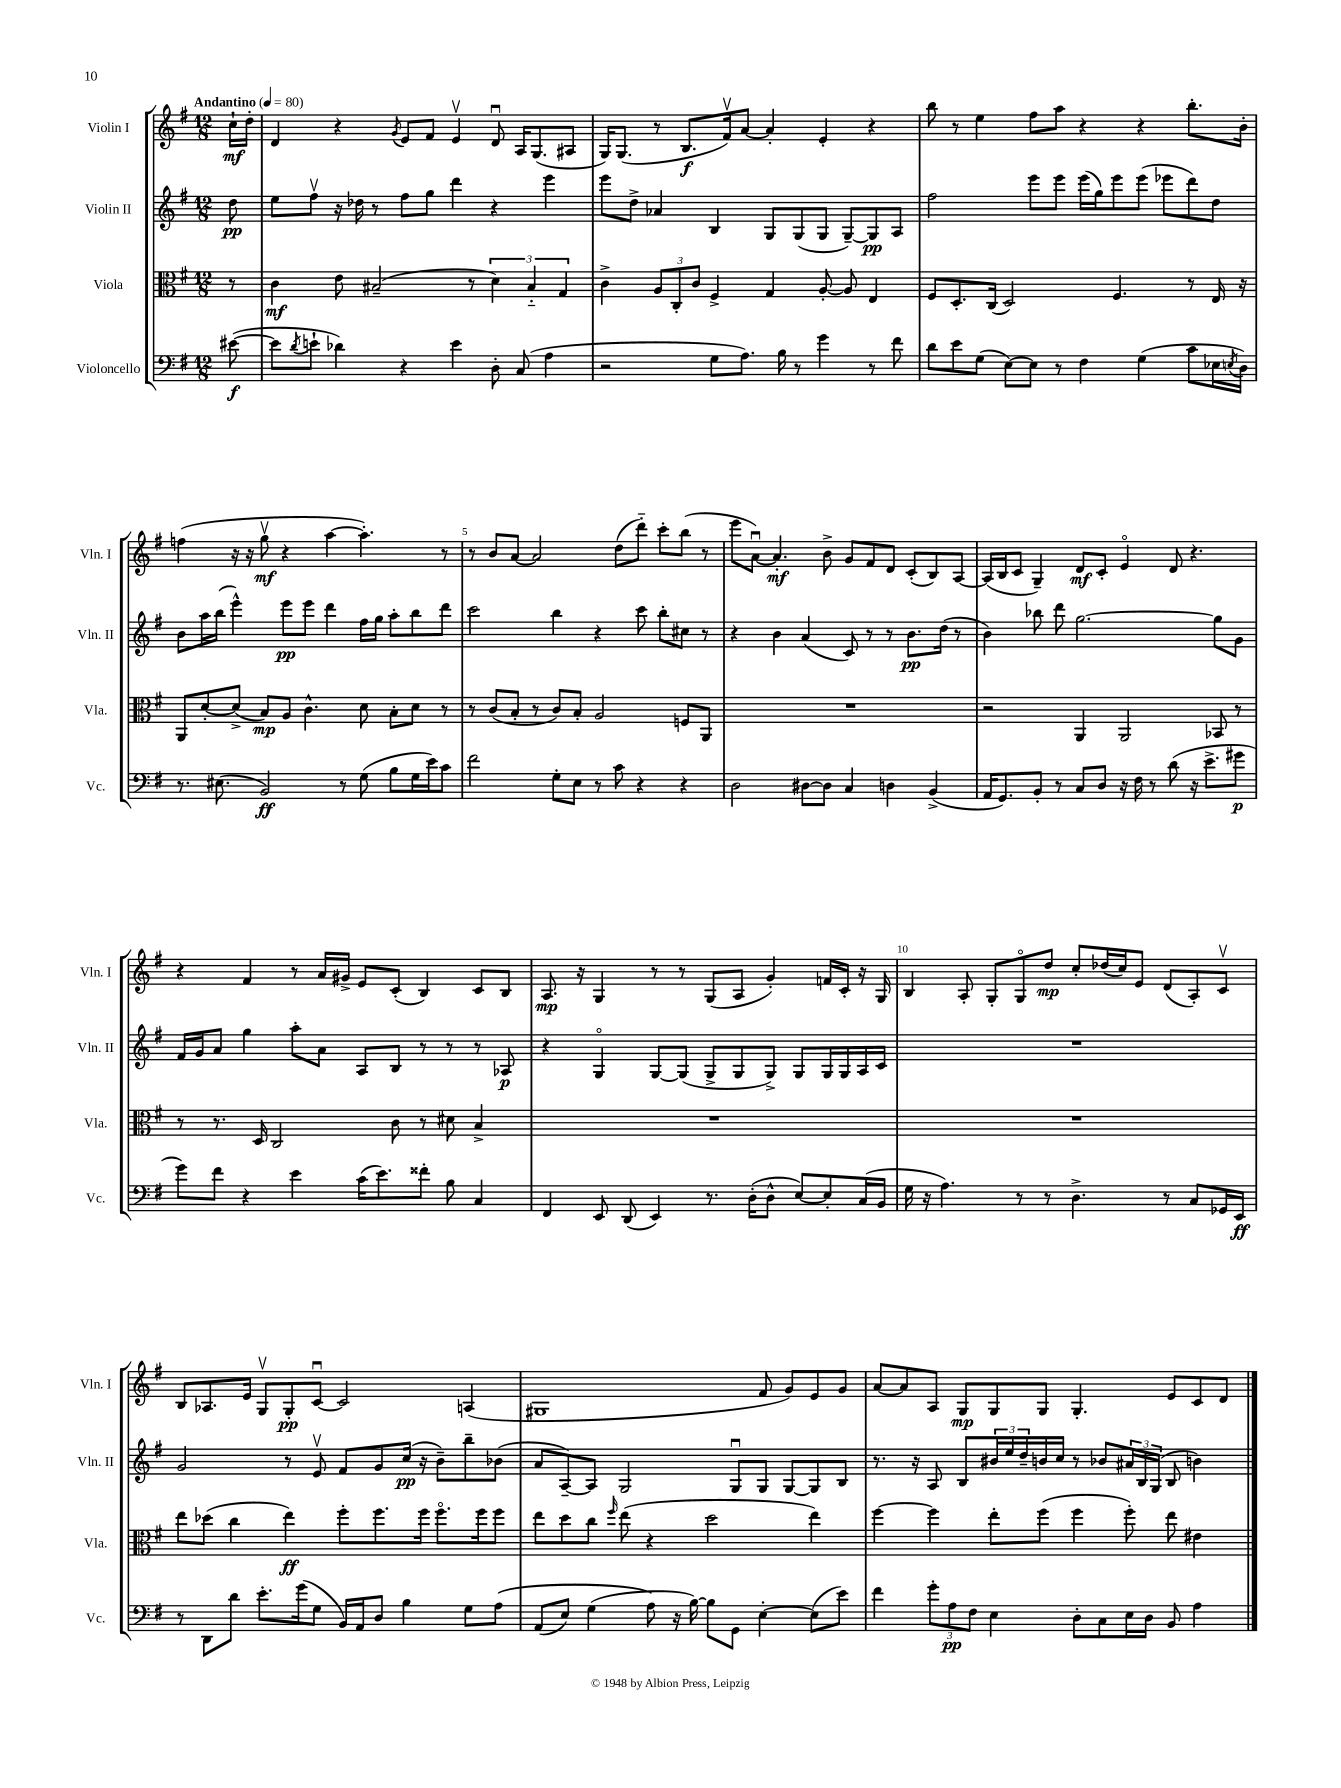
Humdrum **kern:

**kern	**kern	**kern	**kern
*staff4	*staff3	*staff2	*staff1
*clefF4	*clefC3	*clefG2	*clefG2
*k[f#]	*k[f#]	*k[f#]	*k[f#]
*M12/8	*M12/8	*M12/8	*M12/8
*MM80	*MM80	*MM80	*MM80
([8e#\	8r	8dd\	16cc`\LL
.	.	.	16dd'\JJ
=	=	=	=
8e#\]L	4c\	8ee\L	4d/
8qd/	.	.	.
8e`\J	.	8ff#v\J	.
4d-\)	8e\	16r	4r
.	.	16dd-\	.
.	(2B#~/	8r	.
.	.	.	8qg/
4r	.	8ff#\L	8e/L
.	.	8gg\J	8f#/J
4e\	.	4ddd\	4ev/
.	8r	.	.
8D'\	6d\)	4r	8du/
(8C/	.	.	16A/LK
.	6B#'~/	.	.
.	.	.	(8.G/
4A\	.	4eee\	.
.	6G/	.	.
.	.	.	8A#/J
=	=	=	=
2r	4c^\	8eee\L	16G/LK)
.	.	.	(8.G/J
.	.	8dd^\J	.
.	12A/L	4a-/	8r
.	12C'/	.	.
.	.	.	8.B/L
.	12c/J	.	.
8G\L	4F#^/	4B/	.
.	.	.	16f#v/k)
8.A\J)	.	.	[8a/J
.	4G/	8G/L	4a'/]
16B\	.	.	.
8r	.	(8G/	.
4g\	[8A'/	8G/J	4e'/
.	8A/]	[8G~/L)	.
8r	4E/	8G/]	4r
8f#\	.	8A/J	.
=	=	=	=
8d\L	8F#/L	2ff#\	8bb\
8e\	8.D'/	.	8r
(8G\J	.	.	4ee\
.	(16C/Jk	.	.
[8E\L)	2D/)	.	.
8E\]J	.	8eee\L	8ff#\L
8r	.	8eee\J	8aa\J
4F#\	.	(16eee\LL	4r
.	.	16gg\J)	.
.	4.F#/	8eee\	.
(4G\	.	(8eee\J	4r
.	.	8eee-\L	.
8c\L	8r	8ddd\)	8.bb'\L
16E-\L	16E/	8dd\J	.
8qE/	.	.	.
16D\JJ)	16r	.	16b'\Jk
=	=	=	=
8.r	8AA/L	8b\L	(4ff\
.	[8d'/	16aa\L	.
(8.E#\	.	(16bb\JJ	.
.	(8d^/]J	4eee^^\)	16r
.	.	.	16r
2BB/)	8B/L)	.	8ggv\
.	8A/J	8eee\L	4r
.	4.c^^\	8eee\J	.
.	.	4ddd\	[4aa\
8r	.	.	.
(8G\	8d\	16ff#\LL	4.aa'\])
.	.	16gg\JJ	.
8B\L	8B'\L	8aa'\L	.
16G\L	8d\J	8bb\	.
16e\J)	.	.	.
8c\J	8r	8ddd\J	8r
=	=	=	=
2f#\	8r	2ccc\	8r
.	(8c/L	.	8b/L
.	8B'/J	.	[8a/J
.	8r	.	2a/]
8G'\L	8c/L)	4bb\	.
8E\J	8B'/J	.	.
8r	2A/	4r	.
8c\	.	.	(8dd\L
4r	.	8ccc\	8ddd'~\J)
.	.	8bb'\L	8ccc'\L
4r	8F/L	8cc#\J	(8bb\J
.	8AA/J	8r	8r
=	=	=	=
2D\	1.r	4r	8eee\L
.	.	.	[8au\J)
.	.	4b\	4.a'/]
[8D#\L	.	(4a/	.
8D#\]J	.	.	8b^\
4C/	.	8c/)	8g/L
.	.	8r	8f#/
4D\	.	8r	8d/J
.	.	8.b\L	(8c'/L
(4BB^/	.	.	8B/)
.	.	(16dd\Jk	.
.	.	8r	[8A/J
=	=	=	=
16AA/LK	2r	4b\)	(16A/]LL
8.GG/)	.	.	16B/J
.	.	.	8c/J
8BB'/J	.	8bb-\	4G~/)
8r	.	8ddd\	.
8C/L	4AA/	[2.gg\	8d/L
8D/J	.	.	8c'/J
16r	2AA/	.	4eo/
16F#\	.	.	.
8r	.	.	.
(8d\	.	.	8d/
16r	.	.	4.r
8.e^\L	.	.	.
.	8BB-/	8gg\]L	.
8g#\J	8r	8g\J	.
=	=	=	=
8g\L)	8r	16f#/LL	4r
.	.	16g/J	.
8f#\J	8.r	8a/J	.
4r	.	4gg\	4f#/
.	16D/	.	.
.	2C/	.	.
4e\	.	8aa'\L	8r
.	.	8a\J	16a/LL
.	.	.	16g#^/JJ
(16c\LK	.	8A/L	8e/L
8.e\)	.	.	.
.	8c\	8B/J	(8c'/J
8f##'\J	8r	8r	4B/)
8B\	8d#\	8r	.
4C/	4B^/	8r	8c/L
.	.	8A-/	8B/J
=	=	=	=
4FF#/	1.r	4r	8.A/
.	.	.	16r
8EE/	.	4Go/	4G/
(8DD/	.	.	.
4EE/)	.	[8G/L	8r
.	.	(8G/]J	8r
8.r	.	8G^/L	(8G/L
.	.	8G/	8A/J
(16D'\LK	.	.	.
8D^^\J	.	8G^/J)	4g'/)
[8E/L)	.	8G/L	.
8E'/]	.	16G/L	16f/LL
.	.	16G/	16c'/JJ
(16C/L	.	16A/	16r
16BB/JJ	.	16c/JJ	16G/
=	=	=	=
16G\	1.r	1.r	4B/
16r	.	.	.
4.A\)	.	.	.
.	.	.	8A'/
.	.	.	8G'/L
8r	.	.	8Go/
8r	.	.	8dd/J
4.D^\	.	.	8cc'/L
.	.	.	(16dd-/L
.	.	.	16cc/J)
.	.	.	8e/J
8r	.	.	(8d/L
8C/L	.	.	8A'/)
16GG-/L	.	.	8cv/J
16EE/JJ	.	.	.
=	=	=	=
8r	8ee\L	2g/	8B/L
8DD\L	(8dd-\J	.	8.A-/
8d\J	4cc\	.	.
.	.	.	16e/Jk
8.e'\L	.	.	8Gv/L
.	4ee\)	8r	8G'/
(16g\k	.	.	.
8G\J	.	8ev/	[8cu/J
16BB/LL)	8ff#'\L	8f#/L	2c/]
16AA/J	.	.	.
8D/J	8.ff#\	8g/	.
4B\	.	(16cc/Jk	.
.	16ff#\Jk	16r	.
.	8.ff#o\L	8b~\L)	.
8G\L	.	8bb~\	(4A/
.	16ff#\k	.	.
&(8A\J	8ff#\J	(8b-\J	.
=	=	=	=
(8AA/L	8ee\L	8a/L	1G#
8E/J)	8dd\	[8A~/)	.
(4G\	8cc\J	8A/]J	.
.	16qqff#/	.	.
.	(8ee\	2G/	.
8A\&)	4r	.	.
16r	.	.	.
[16B\)	.	.	.
8B\]L	2dd\	.	.
8GG\J	.	8Gu/L	.
[4E'\	.	8G/J	8f#/
.	.	[8G/L	8g/L)
(8E\]L	4ee\)	8G/]	8e/
8e\J)	.	8B/J	8g/J
=	=	=	=
4f#\	[4ff#\	8.r	[8a/L
.	.	.	8a/]
.	.	16r	.
12g'\L	4ff#\]	8A/	8A/J
12A\	.	.	.
.	.	8B/L	8G/L
12F#\J	.	.	.
4E\	8ee'\L	24b#/L	8G/
.	.	24ee/	.
.	.	24dd~/	.
.	(8ff#\J	16b/	8G/J
.	.	16cc/JJ	.
8D'\L	4ff#\	8r	4.G'/
8C\	.	8b-/L	.
16E\L	8ff#'\)	24a#/L	.
.	.	24B/	.
16D\JJ	.	.	.
.	.	(24G/JJ	.
8BB/	8ee\	8B/	8e/L
4A\	4e#\	4b\)	8c/
.	.	.	8d/J
==	==	==	==
*-	*-	*-	*-
